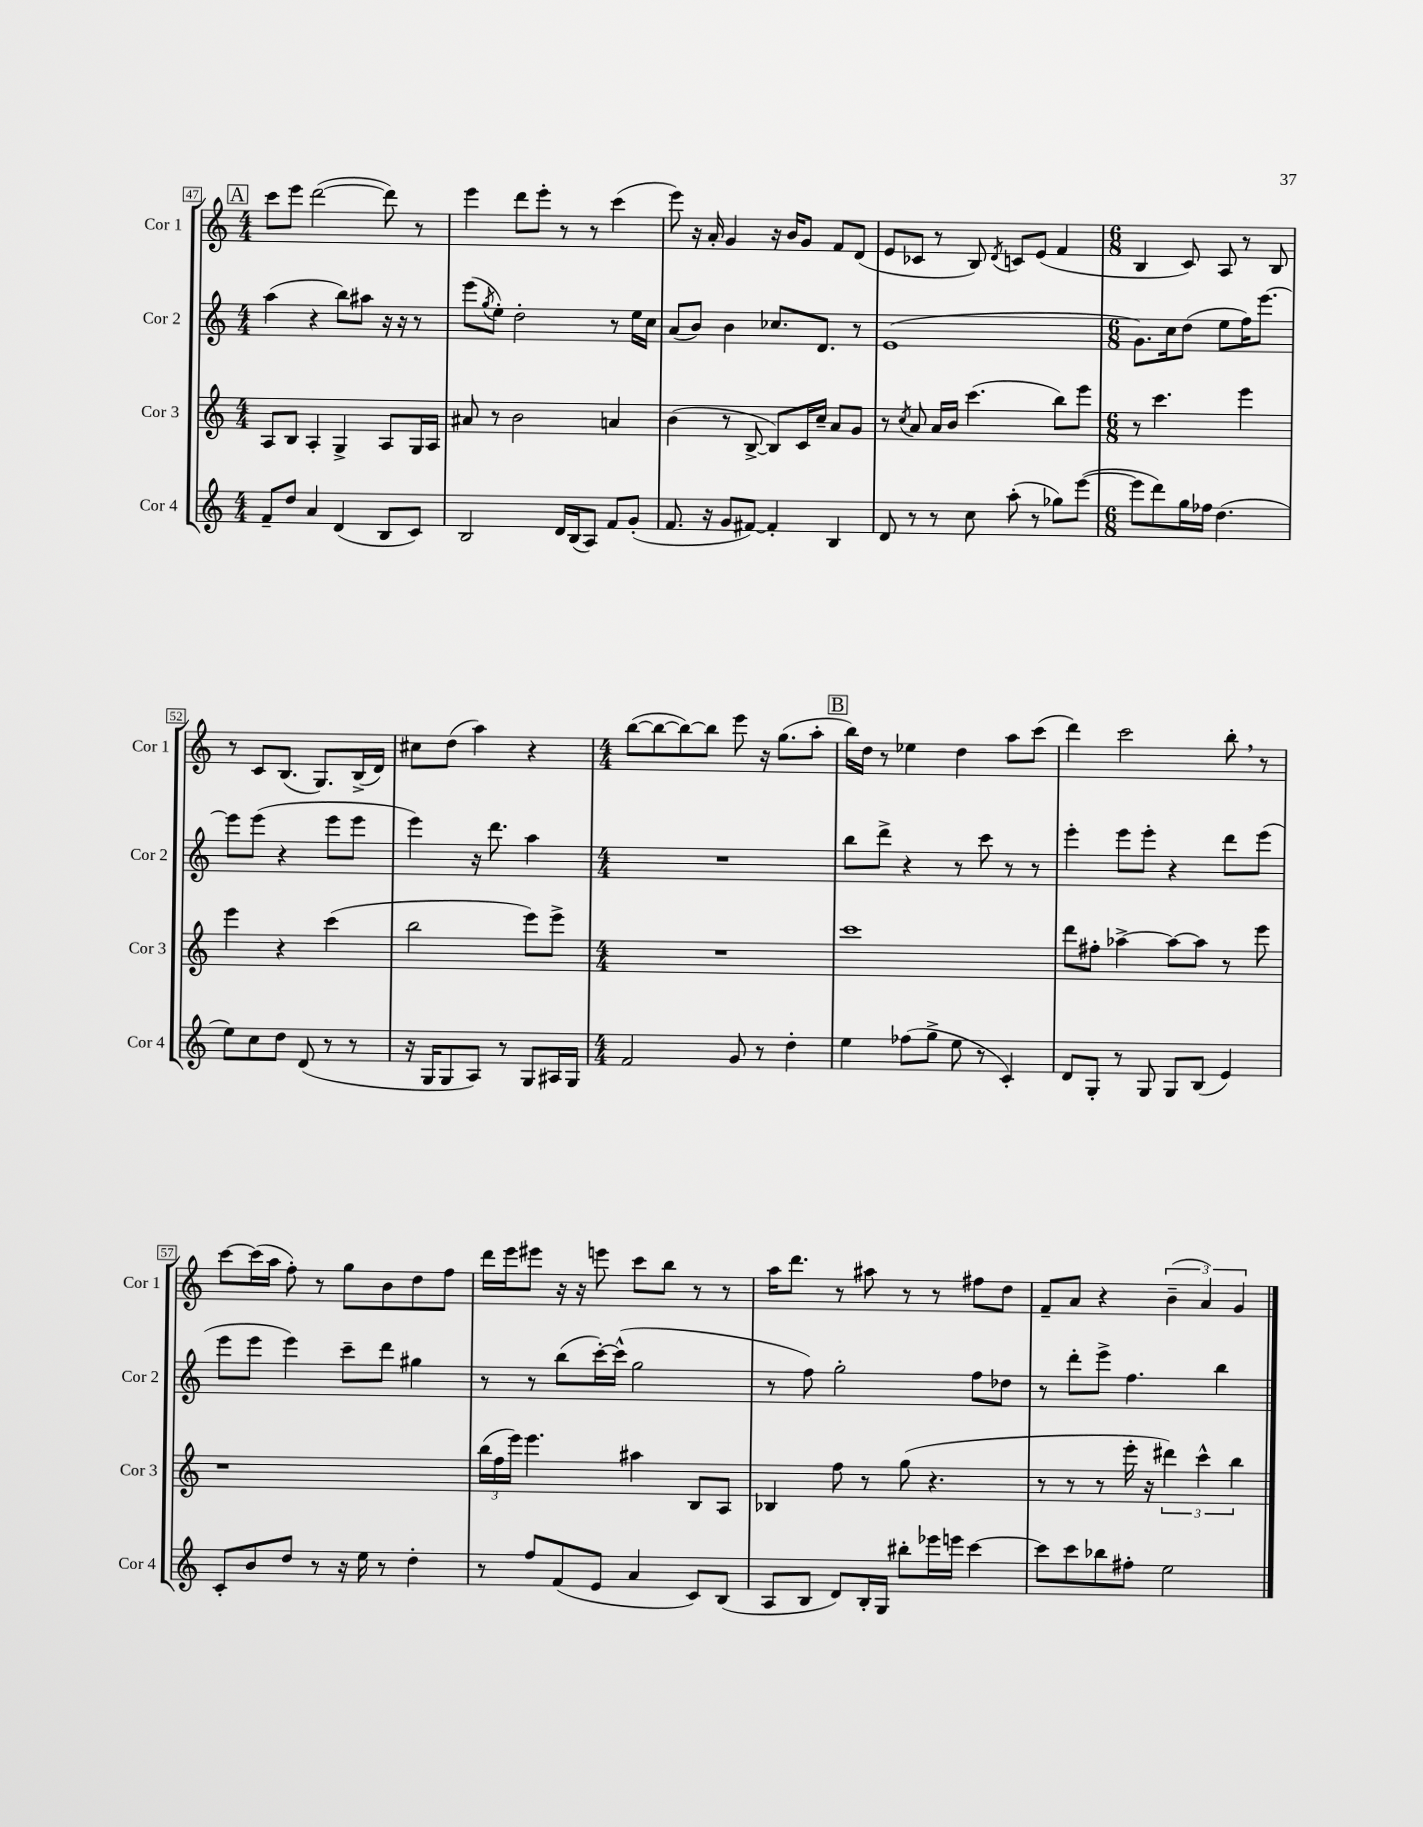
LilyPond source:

<<
\new StaffGroup <<
\new Staff = "s0" \with { instrumentName = "Cor 1" shortInstrumentName = "Cor 1" } {
    \clef treble \key c \major \numericTimeSignature \time 4/4
    \mark \markup { \box "A" } c'''8 e'''8 d'''2~( d'''8) r8 |
    e'''4 d'''8 e'''8-. r8 r8 c'''4( |
    e'''8) r16 a'16-. g'4 r16 b'16 g'8 f'8 d'8( |
    e'8 ces'8 r8 b8) \acciaccatura { d'8 } c'8 e'8( f'4 |
    \numericTimeSignature \time 6/8 b4 c'8) a8 r8 b8 |
    r8 c'8 b8.( g8.) b16->( d'16) |
    cis''8 d''8( a''4) r4 |
    \numericTimeSignature \time 4/4 b''8~( b''8~ b''8~) b''8 e'''8 r16 g''8.( a''8-. |
    \mark \markup { \box "B" } b''16) d''16 r8 ees''4 d''4 a''8 c'''8( |
    d'''4) c'''2 b''8-. \breathe r8 |
    c'''8~ c'''16( a''16 f''8-.) r8 g''8 b'8 d''8 f''8 |
    d'''16 e'''16 eis'''8 r16 r16 e'''8 c'''8 b''8 r8 r8 |
    a''16 d'''8. r8 ais''8 r8 r8 fis''8 d''8 |
    f'8-- a'8 r4 \tuplet 3/2 { b'4--( a'4) g'4 } \bar "|." |
}
\new Staff = "s1" \with { instrumentName = "Cor 2" shortInstrumentName = "Cor 2" } {
    \clef treble \key c \major \numericTimeSignature \time 4/4
    \mark \markup { \box "A" } a''4( r4 b''8) ais''8 r16 r16 r8 |
    e'''8( \acciaccatura { g''8 } e''8-.) d''2-. r8 e''16 c''16 |
    a'8( b'8) b'4 ces''8. d'8. r8 |
    e'1( |
    \numericTimeSignature \time 6/8 g'8.) c''16 d''8( e''8 f''16) e'''8.~ |
    e'''8 e'''8( r4 e'''8 e'''8 |
    e'''4) r16 d'''8. a''4 |
    \numericTimeSignature \time 4/4 R1 |
    \mark \markup { \box "B" } b''8 d'''8-> r4 r8 c'''8 r8 r8 |
    e'''4-. e'''8 e'''8-. r4 d'''8 e'''8( |
    e'''8 e'''8 e'''4) c'''8-- d'''8 gis''4 |
    r8 r8 b''8( c'''16~-.) c'''16-^( g''2 |
    r8 f''8) g''2-. f''8 des''8 |
    r8 d'''8-. e'''8-> f''4. b''4 \bar "|." |
}
\new Staff = "s2" \with { instrumentName = "Cor 3" shortInstrumentName = "Cor 3" } {
    \clef treble \key c \major \numericTimeSignature \time 4/4
    \mark \markup { \box "A" } a8 b8 a4-. g4-> a8 g16 a16 |
    ais'8 r8 b'2 a'4 |
    b'4( r8 b8~-> b8) c'16 c''16-- a'8 g'8 |
    r8 \acciaccatura { c''8 } a'8 a'16 b'16 c'''4.( b''8) e'''8 |
    \numericTimeSignature \time 6/8 r8 c'''4. e'''4 |
    e'''4 r4 c'''4( |
    b''2 e'''8) e'''8-> |
    \numericTimeSignature \time 4/4 R1 |
    \mark \markup { \box "B" } c'''1 |
    d'''8 fis''8-. aes''4~-> aes''8~ aes''8 r8 e'''8 |
    r1 |
    \tuplet 3/2 { b''16( f''16 e'''16) } e'''4. ais''4 b8 a8 |
    bes4 f''8 r8 g''8( r4. |
    r8 r8 r8 e'''16-. r16 \tuplet 3/2 { dis'''4) c'''4-^ b''4 } \bar "|." |
}
\new Staff = "s3" \with { instrumentName = "Cor 4" shortInstrumentName = "Cor 4" } {
    \clef treble \key c \major \numericTimeSignature \time 4/4
    \mark \markup { \box "A" } f'8-- d''8 a'4 d'4( b8 c'8) |
    b2 d'16 b16( a8) f'8 g'8-.( |
    f'8. r16 g'8 fis'8~) fis'4-. b4 |
    d'8 r8 r8 c''8 a''8-.( r8 ges''8) e'''8~( |
    \numericTimeSignature \time 6/8 e'''8 d'''8) g''16 fes''16 d''4.( |
    e''8) c''8 d''8 d'8( r8 r8 |
    r16 g16 g8 a8) r8 g8 ais16 g16 |
    \numericTimeSignature \time 4/4 f'2 g'8 r8 d''4-. |
    \mark \markup { \box "B" } e''4 fes''8( g''8-> e''8 r8 c'4-.) |
    d'8 g8-. r8 g8 g8 b8( e'4) |
    c'8-. b'8 d''8 r8 r16 e''16 r8 d''4-. |
    r8 f''8 f'8( e'8 a'4 c'8) b8( |
    a8 b8 d'8) b16-. g16 bis''8-. ees'''16 e'''16 c'''4~ |
    c'''8 c'''8 bes''8 fis''8-. e''2 \bar "|." |
}
>>
>>
\layout { \context { \Score currentBarNumber = #47 \override BarNumber.stencil = #(make-stencil-boxer 0.1 0.3 ly:text-interface::print) } }
